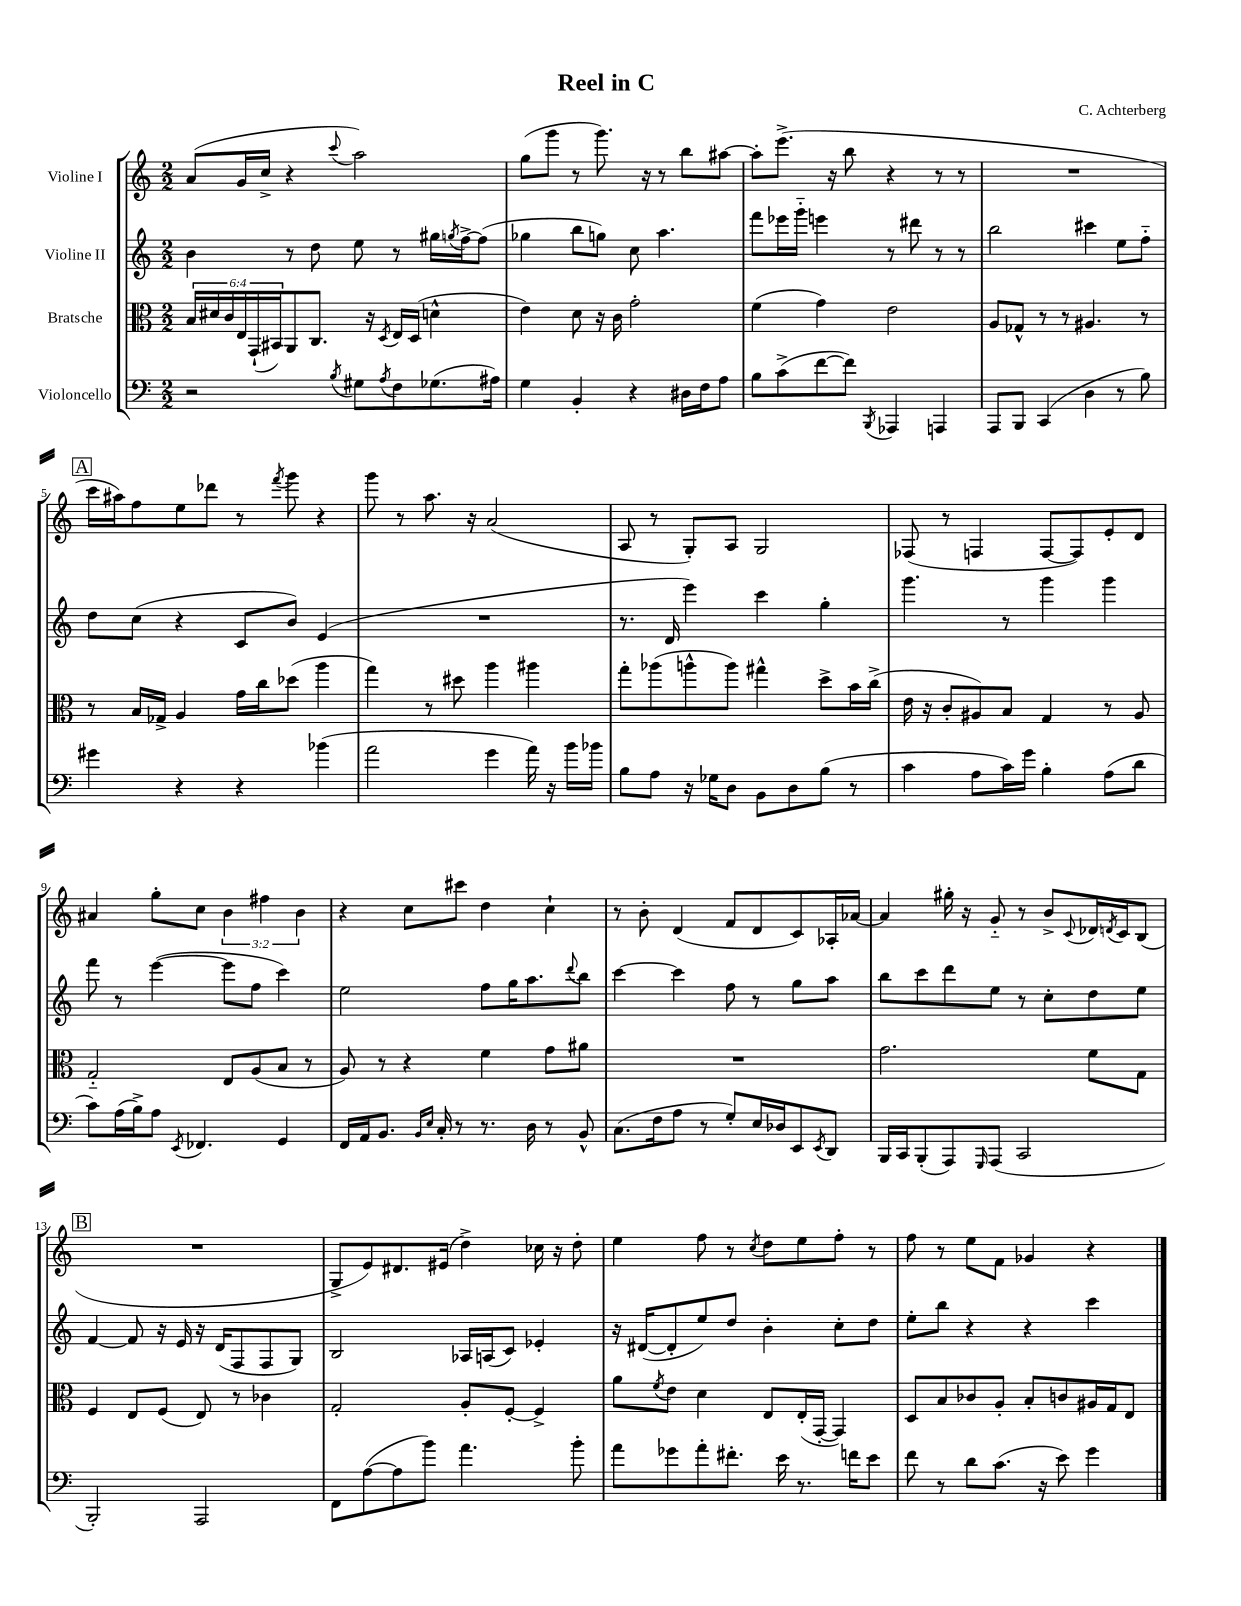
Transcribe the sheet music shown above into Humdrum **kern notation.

**kern	**kern	**kern	**kern
*staff4	*staff3	*staff2	*staff1
*clefF4	*clefC3	*clefG2	*clefG2
*k[]	*k[]	*k[]	*k[]
*M2/2	*M2/2	*M2/2	*M2/2
2r	24B	4b	(8a
.	24d#	.	.
.	24c	.	.
.	24E	.	16g
.	(24GG`	.	.
.	.	.	16cc^
.	24BB#)	.	.
.	8AA	8r	4r
.	8.C	8dd	.
8qB	.	.	8qqccc
8G#	.	8ee	2aa)
.	16r	.	.
8qA	8qD	.	.
8F	16E	8r	.
.	(16D	.	.
(8.G-	4d^^	16gg#	.
.	.	8qgg	.
.	.	[16ff^	.
.	.	(8ff]	.
16A#)	.	.	.
=	=	=	=
4G	4e)	4gg-	(8gg
.	.	.	8ggg
4BB'	8d	8bb	8r
.	16r	8gg)	8.ggg)
.	16c	.	.
4r	2g'	8cc	.
.	.	.	16r
.	.	4.aa	8r
16D#	.	.	8bb
16F	.	.	.
8A	.	.	[8aa#
=	=	=	=
8B	(4f	8fff	8aa#']
(8c^	.	16eee-	(8.eee^
.	.	16ggg'~	.
[8f	4g)	4eee	.
.	.	.	16r
8f])	.	.	8bb
8qBBB	.	.	.
4AAA-	2e	8r	4r
.	.	8ddd#	.
4AAA	.	8r	8r
.	.	8r	8r
=	=	=	=
8AAA	8A	2bb	1r
8BBB	8G-^^	.	.
(4CC	8r	.	.
.	8r	.	.
4D	4.A#	4ccc#	.
8r	.	8ee	.
8B)	8r	8ff'~	.
=	=	=	=
4g#	8r	8dd	16ccc
.	.	.	16aa#)
.	16B	(8cc	8ff
.	16G-^	.	.
4r	4A	4r	8ee
.	.	.	8ddd-
4r	16g	8c	8r
.	16cc	.	.
.	.	.	8qfff
.	(8dd-	8b)	8ggg
(4b-	4aa	(4e	4r
=	=	=	=
2a	4gg)	1r	8ggg
.	.	.	8r
.	8r	.	8.aa
.	8dd#	.	.
.	.	.	16r
4g	4aa	.	(2a
16a)	4aa#	.	.
16r	.	.	.
16b	.	.	.
16b-	.	.	.
=	=	=	=
8B	8gg'	8.r	8A
8A	(8aa-	.	8r
.	.	16d	.
16r	8aa^^	4eee)	8G')
16G-	.	.	.
8D	8aa)	.	8A
8BB	4gg#^^	4ccc	2G
8D	.	.	.
(8B	8dd^	4gg'	.
8r	16b	.	.
.	(16cc^	.	.
=	=	=	=
4c	16e	4.ggg	(8F-
.	16r	.	.
.	8c'	.	8r
8A	8A#)	.	4F
16c)	8B	8r	.
16g	.	.	.
4B'	4G	4ggg	[8F
.	.	.	8F])
(8A	8r	4ggg	8e'
8d	8A#	.	8d
=	=	=	=
8c)	2G'~	8fff	4a#
(16A	.	8r	.
16B^)	.	.	.
8A	.	([4eee	8gg'
8qEE	.	.	.
4.FF-	.	.	8cc
.	8E	8eee]	6b
.	(8A	8ff	.
.	.	.	6ff#
4GG	8B	4ccc)	.
.	.	.	6b
.	8r	.	.
=	=	=	=
16FF	8A)	2ee	4r
16AA	.	.	.
8.BB	8r	.	.
.	4r	.	8cc
16qqBB	.	.	.
16qqE	.	.	.
16C'	.	.	.
8r	.	.	8ccc#
8.r	4f	8ff	4dd
.	.	16gg	.
16D	.	8.aa	.
8r	8g	.	4cc`
.	.	8qqddd	.
8BB^^	8a#	8bb	.
=	=	=	=
(8.C	1r	[4ccc	8r
.	.	.	8b'
16F	.	.	.
8A	.	4ccc]	(4d
8r	.	.	.
8G')	.	8ff	8f
16E	.	8r	8d
16D-	.	.	.
8EE	.	8gg	8c)
8qEE	.	.	.
8DD	.	8aa	16A-'
.	.	.	[16a-
=	=	=	=
16BBB	2.g	8bb	4a-]
16CC	.	.	.
(8BBB'	.	8ccc	.
8AAA)	.	8ddd	16gg#'
.	.	.	16r
16qqGGG	.	.	.
(8AAA	.	8ee	8g'~
2CC	.	8r	8r
.	.	8cc'	8b^
.	.	.	8qqc
.	8f	8dd	16d-
.	.	.	8qd
.	.	.	16c
.	8G	8ee	(8B
=	=	=	=
2BBB')	4F	[4f	1r
.	8E	8f]	.
.	(8F	16r	.
.	.	16e	.
2AAA	8E)	16r	.
.	.	(16d	.
.	8r	8F	.
.	4c-	8F	.
.	.	8G)	.
=	=	=	=
8FF	2G'	2B	8G^
([8A	.	.	8e)
8A]	.	.	8.d#
8b)	.	.	.
.	.	.	(16e#
4.a	8A'	16A-	4dd^)
.	.	(16A	.
.	[8F'	8c)	.
.	4F^]	4e-'	16cc-
.	.	.	16r
8b'	.	.	8dd'
=	=	=	=
8a	8a	16r	4ee
.	.	([16d#	.
.	8qf	.	.
8g-	8e	8d#']	.
8a'	4d	8ee)	8ff
8.f#'	.	8dd	8r
.	.	.	8qcc
.	8E	4b'	8dd
16e	.	.	.
8.r	(16E'	.	8ee
.	[16GG'	.	.
.	4GG])	8cc'	8ff'
16f	.	.	.
8e	.	8dd	8r
=	=	=	=
8f	8D	8ee'	8ff
8r	8B	8bb	8r
8d	8c-	4r	8ee
(8.c	8A'	.	8f
.	8B'	4r	4g-
16r	.	.	.
8e)	8c	.	.
4g	16A#	4ccc	4r
.	16G	.	.
.	8E	.	.
==	==	==	==
*-	*-	*-	*-
